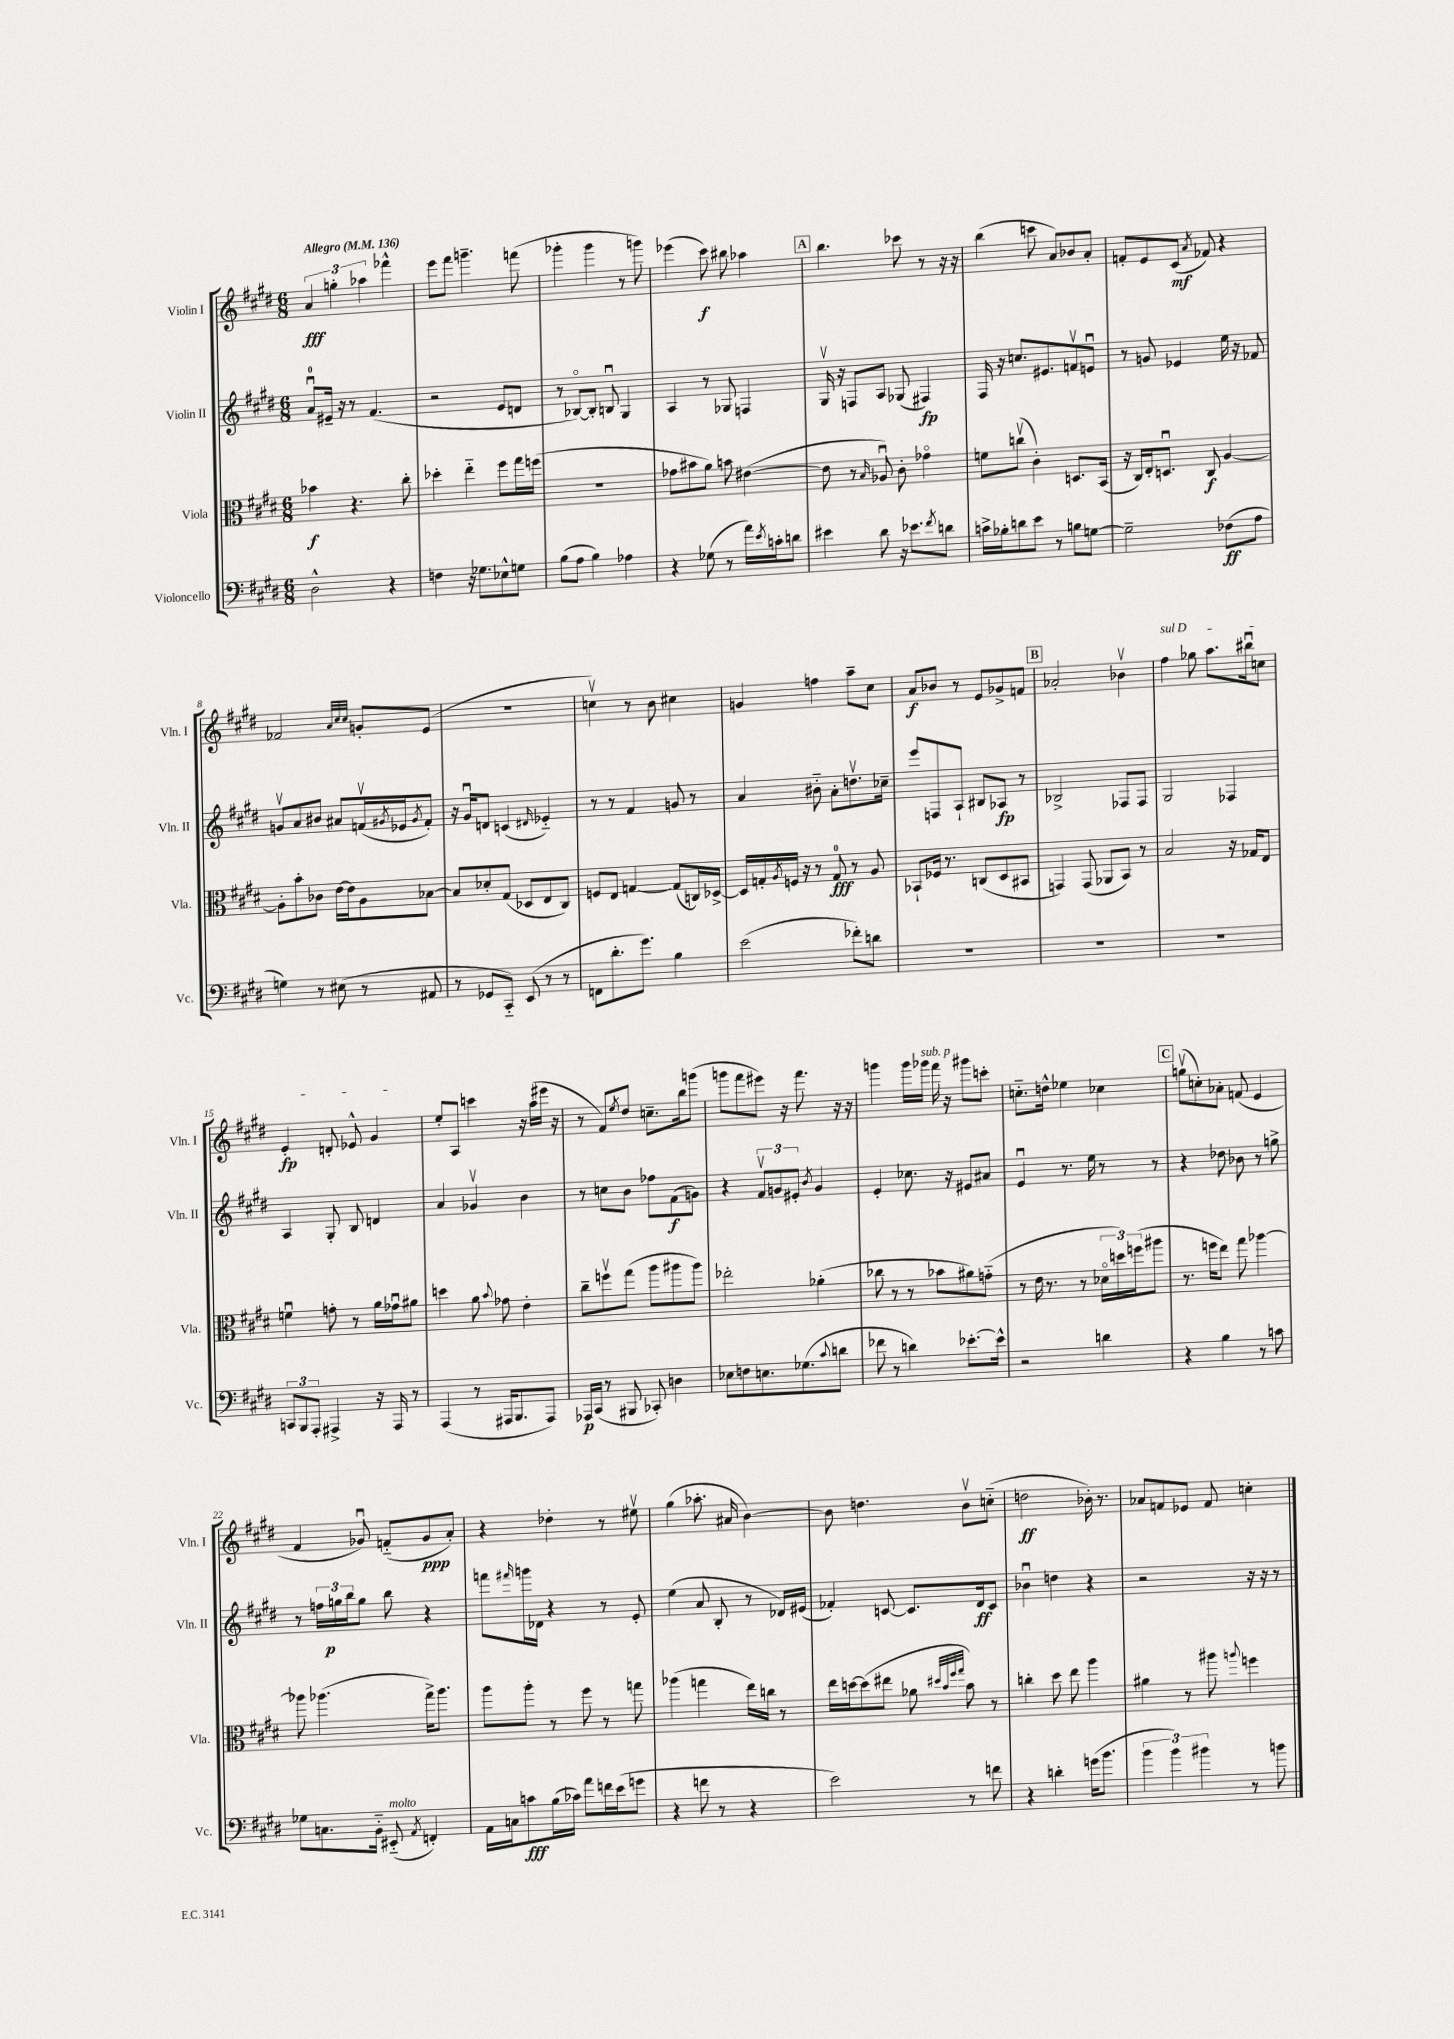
<<
\new StaffGroup <<
\new Staff = "s0" \with { instrumentName = "Violin I" shortInstrumentName = "Vln. I" } {
    \clef treble \key e \major \numericTimeSignature \time 6/8 \tempo "Allegro" 4 = 136
    \tuplet 3/2 { a'4\fff g''4-. aes''4 } fes'''4-^ |
    e'''8 fis'''8 g'''4.-- f'''8( |
    ges'''4-. ges'''4 r8 g'''8) |
    ees'''4( cis'''8\f) bis''8 aes''4 |
    \mark \markup { \box "A" } b''4. ces'''8 r8 r16 r16 |
    b''4( c'''8 a'8) bes'8 a'8-. |
    f'8-. e'8 cis'8\mf( \acciaccatura { a'8 } fes'8) r4 |
    fes'2 \grace { a'32 cis''32 cis''32 } g'8-. e'8( |
    R2. |
    c''4\upbow) r8 b'8 cis''4 |
    g'4 f''4 a''8-- cis''8 |
    a'8\f bes'8 r8 e'8 ges'8-> f'8 |
    \mark \markup { \box "B" } aes'2-. bes'4\upbow |
    \once \override TextSpanner.bound-details.left.text = \markup { \italic "sul D" } fis''4\startTextSpan ges''8 a''8. bis''16\downbow c''8 |
    e'4-.\fp d'8-. ees'8-^ gis'4\stopTextSpan |
    e''8-. a8 c'''4 r16 a''16( eis'''16 r16 |
    r8 fis'8) \acciaccatura { e''8 } dis''8 c''8.-- b''16 g'''8( |
    g'''8 fis'''8 eis'''8) r16 fis'''8. r16 r16 |
    g'''4 g'''16 ges'''16^\markup { \italic "sub. p" } fis'''16 r16 gis'''8 c'''8-. |
    c''8.-_ d''16-^ ees''4 ces''4 |
    \mark \markup { \box "C" } g''8\upbow( c''8-.) aes'8-. f'8( e'4 |
    fis'4 ges'8\downbow) f'8-_( ges'8\ppp a'8-.) |
    r4 des''4-. r8 eis''8\upbow |
    gis''4( aes''8.-. ais'16 b'4~) |
    b'8 d''4. b'8\upbow c''8-_( |
    d''2\ff bes'16-.) r8. |
    aes'8 f'8 ees'8 f'8 c''4-. \bar "|." |
}
\new Staff = "s1" \with { instrumentName = "Violin II" shortInstrumentName = "Vln. II" } {
    \clef treble \key e \major \numericTimeSignature \time 6/8
    a'8-0\downbow eis'16-- r16 r8 fis'4.( |
    r2 e'8 d'8 |
    r8 bes8~\flageolet) bes8-. b8\downbow gis4 |
    a4 r8 ges8 f4 |
    \mark \markup { \box "A" } gis16\upbow r16 f8 a8 ges8( fis4\fp) |
    fis16 r16 c''8. eis'8. f'8\upbow e'8\downbow |
    r8 g'8 ees'4 e''16 r16 fes'8 |
    g'8\upbow a'8 bis'8 ais'8 f'16\upbow( \acciaccatura { gis'8 } ees'16 \acciaccatura { gis'8 } f'8-.) |
    r16 gis'16\downbow d'8 c'4( \grace { dis'16 } ees'4-_) |
    r8 r8 fis'4 g'8 r8 |
    a'4 bis'8-_ a'8-. d''8.\upbow ces''16-- |
    e'''8 f8 a8-! bis8 aes8\fp r8 |
    \mark \markup { \box "B" } bes2-> fes8 fes8 |
    gis2 fes4 |
    a4 gis8-. b8 d'4 |
    a'4 ges'4\upbow b'4 |
    r8 c''8 b'8 fes''8 fis'8\f( g'8) |
    r4 \tuplet 3/2 { fis'8\upbow g'8 eis'8-. } \acciaccatura { b'8 } g'4 |
    e'4-. ces''8. r16 eis'8 ais'8 |
    e'4\downbow r8. e''16 r8 r8 |
    \mark \markup { \box "C" } r4 des''8 bes'8 r8 g''8-> |
    r8 \tuplet 3/2 { f''16 g''16\p b''16 } g''8 b''8 r4 |
    f'''8 \grace { fis'''16 } g'''16 des'16 r4 r8 e'8-. |
    e''4( a'8 b8-. r8 des'16) eis'16( |
    fes'4-.) c'8~ c'8. dis'16\ff c'8 |
    bes'4\downbow d''4 r4 |
    r2 r16 r16 r8 \bar "|." |
}
\new Staff = "s2" \with { instrumentName = "Viola" shortInstrumentName = "Vla." } {
    \clef alto \key e \major \numericTimeSignature \time 6/8
    bes'4\f r4. cis''8-. |
    des''4-. e''4-_ fis''8 gis''16 f''16( |
    R2. |
    ges'8 bis'8 a'8) b'8 eis'4~( |
    \mark \markup { \box "A" } eis'8 r8 \grace { b16 } aes8\downbow) cis'8-. ges'4\flageolet |
    f'8 c''8\upbow( cis'4-.) d8. b,16( |
    r16 cis16) e16-. d8.\downbow cis8\f a4~ |
    a8-. b'8-. ces'8 e'16~ e'16 a8 bes8~ |
    bes8 des'8-. gis8( des8 e8 cis8) |
    f8 e8 g4~ g8( c16) des16~-> |
    des16 g16-. \acciaccatura { a8 } f16 r16 r8 g8-0\fff r8 a8 |
    bes,8-! fes16 r8. c8( dis8 bis,8 |
    \mark \markup { \box "B" } g,4) g,8( aes,8 b,8) r8 |
    b2 r16 ges16 e8 |
    f'4\downbow g'8-. r8 a'16 ges'16\downbow ais'8 |
    d''4 a'8 \appoggiatura { b'8 } ges'8 e'4-. |
    cis''8-- f''8\upbow gis''8( a''8 ais''8 ais''8) |
    ees''2-. aes'4-.( |
    ces''8 r8 r8 bes'8 ais'8) g'8-_( |
    r8 e'16 r8. r8 \tuplet 3/2 { des'16\flageolet d''16) f''16( } ais''8 |
    \mark \markup { \box "C" } r8. f''16 e''8) gis''8 aes''4~ |
    aes''8 aes''4.( gis''16->) aes''8. |
    a''8 a''8-. r8 fis''8 r8 g''8 |
    aes''4( g''4 e''16) c''16 r8 |
    e''16 d''16~ d''8( eis''8 aes'8 \grace { dis''32 b'32 fis''32 gis''32 } b'8) r8 |
    c''4-. dis''8 e''8 a''4 |
    ais'4 r8 ais''8 \appoggiatura { a''8 } f''4 \bar "|." |
}
\new Staff = "s3" \with { instrumentName = "Violoncello" shortInstrumentName = "Vc." } {
    \clef bass \key e \major \numericTimeSignature \time 6/8
    dis2-^ r4 |
    f4 r16 ges8. ees8-^ g8 |
    b8( a8 b4) aes4 |
    r4 ges8( r8 a'16) \acciaccatura { e'8 } c'16-. d'8 |
    \mark \markup { \box "A" } eis'4 dis'8 r16 ees'8. \acciaccatura { fis'8 } d'8 |
    c'16-> bes16-. d'8 e'8 r8 b8 g8~ |
    g2-- fes8\ff( a8 |
    g4) r8 eis8( r8 ais,8 |
    r8 ges,8 cis,8-_) e,8( r8 r8 |
    f,8 dis'8.-. gis'8.) b4 |
    e'2( fes'8-.) d'8 |
    R2. |
    \mark \markup { \box "B" } R2. |
    R2. |
    \tuplet 3/2 { c,8 b,,8 a,,8-. } ais,,4-> r16 ais,,16 r8 |
    a,,4( r8 ais,,16 b,,8. ais,,8) |
    aes,,16\p cis,16( r8 bis,,8 ces,8-.) d4 |
    ees8 f8 e8. ges8.( \appoggiatura { cis'8 } d'8 |
    fes'8 r8 d'4) ees'8.~-. ees'16-^ |
    r2 d'4 |
    \mark \markup { \box "C" } r4 b4 r8 c'8 |
    ges8 c8. b,16-_ eis,8-_^\markup { \italic "molto" }( \acciaccatura { a,8 } f,4-.) |
    a,16 c16 c'8\fff b16( ces'16) a'8 f'16 e'16( g'8 |
    r4 f'8 r8 r4 |
    e'2) r8 f'8 |
    r4 d'4-. g'16( b'8. |
    \tuplet 3/2 { b'4 b'4) bis'4 } r8 b'8 \bar "|." |
}
>>
>>
